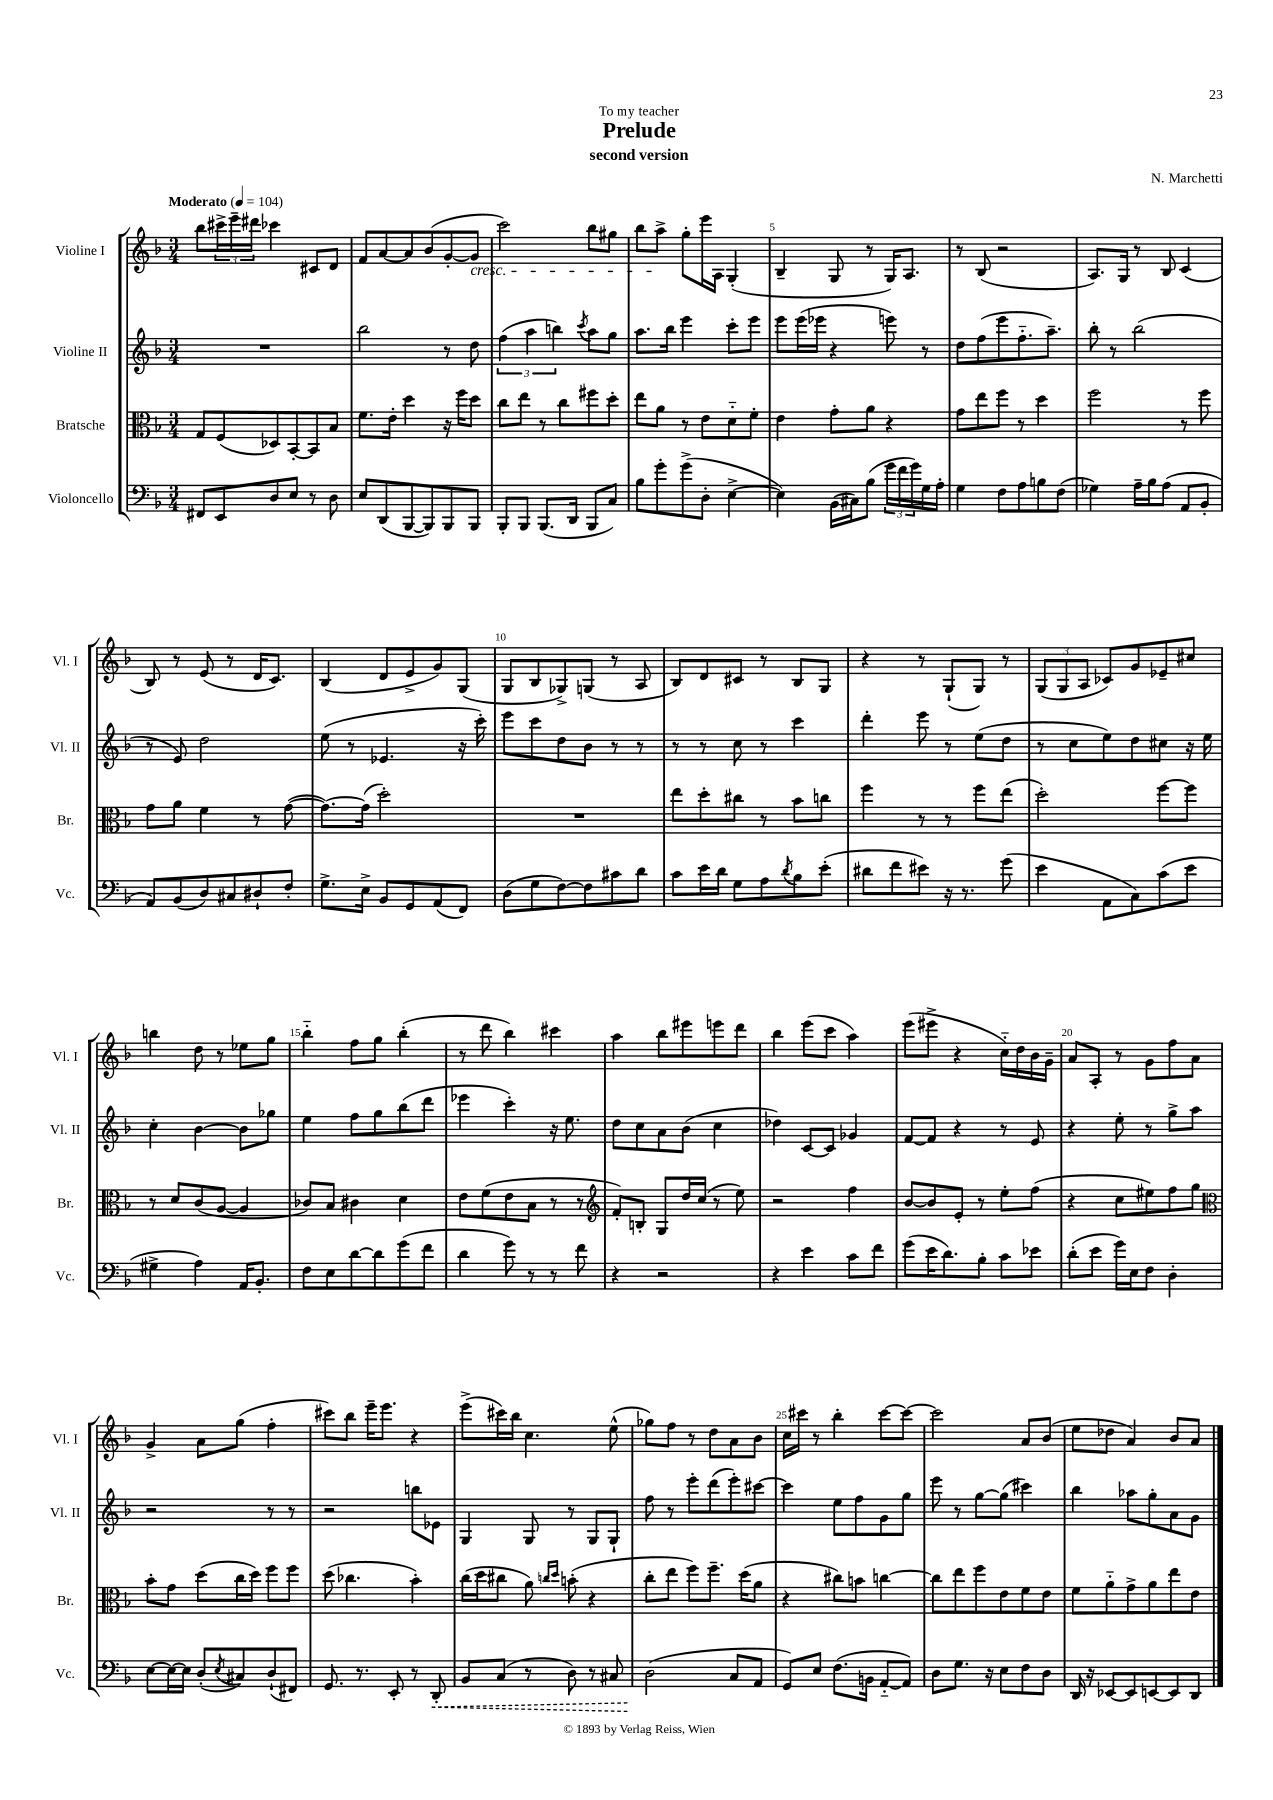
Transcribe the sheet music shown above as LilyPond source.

\header { title = "Prelude" composer = "N. Marchetti" subtitle = "second version" dedication = "To my teacher" }
<<
\new StaffGroup <<
\new Staff = "s0" \with { instrumentName = "Violine I" shortInstrumentName = "Vl. I" } {
    \clef treble \key f \major \numericTimeSignature \time 3/4 \tempo "Moderato" 4 = 104
    bes''8 \tuplet 3/2 { cis'''16-> e'''16-- dis'''16 } ces'''4 cis'8 d'8 |
    f'8 a'8~ a'8 bes'8( g'8~-. g'8\cresc |
    c'''2) bes''8 gis''8 |
    bes''8 a''8->\! g''8-. e'''16 a16 g4-.( |
    bes4-- g8 r8 g16) a8. |
    r8 bes8( r2 |
    a8.) g16 r8 bes8 c'4( |
    bes8) r8 e'8( r8 d'16 c'8.) |
    bes4( d'8 e'8-> g'8) g8( |
    g8 bes8 ges8->) g8( r8 a8 |
    bes8) d'8 cis'8 r8 bes8 g8 |
    r4 r8 g8-!( g8) r8 |
    \tuplet 3/2 { g8( g8 a8 } ces'8) g'8 ees'8-- cis''8 |
    b''4 d''8 r8 ees''8 g''8 |
    bes''4-_ f''8 g''8 bes''4-.( |
    r8 d'''8 bes''4) cis'''4 |
    a''4 bes''8 eis'''8 e'''8 d'''8 |
    bes''4 e'''8( c'''8 a''4) |
    e'''8( eis'''8-> r4 c''16-_) d''16 bes'16 g'16-- |
    a'8 a8-. r8 g'8 f''8 a'8 |
    g'4-> a'8 g''8( f''4-. |
    cis'''8) bes''8 e'''16-- e'''8. r4 |
    e'''8->( cis'''16) bes''16 c''4. e''8-^( |
    ges''8) f''8 r8 d''8 a'8 bes'8 |
    c''16 cis'''16 r8 bes''4-. cis'''8~ cis'''8~ |
    cis'''2 a'8 bes'8( |
    e''8 des''8 a'4) bes'8 a'8 \bar "|." |
}
\new Staff = "s1" \with { instrumentName = "Violine II" shortInstrumentName = "Vl. II" } {
    \clef treble \key f \major \numericTimeSignature \time 3/4
    R2. |
    bes''2 r8 d''8 |
    \tuplet 3/2 { f''4( a''4 b''4) } \acciaccatura { c'''8 } a''8 g''8 |
    a''8. bes''16 e'''4 c'''8-. e'''8 |
    e'''8 e'''16( ees'''16 r4 e'''8) r8 |
    d''8 f''8( e'''8 f''8.-_ a''8.--) |
    bes''8-. r8 bes''2( |
    r8 e'8) d''2 |
    e''8( r8 ees'4. r16 c'''16-.) |
    e'''8 c'''8 d''8 bes'8 r8 r8 |
    r8 r8 c''8 r8 c'''4 |
    d'''4-. e'''8 r8 e''8( d''8 |
    r8 c''8 e''8) d''8 cis''8 r16 e''16 |
    c''4-. bes'4~ bes'8 ges''8 |
    e''4 f''8 g''8 bes''8( d'''8 |
    ees'''4 c'''4-.) r16 e''8. |
    d''8 c''8 a'8 bes'8( c''4 |
    des''4) c'8~ c'8 ges'4 |
    f'8~ f'8 r4 r8 e'8 |
    r4 e''8-. r8 g''8-> a''8 |
    r2 r8 r8 |
    r2 b''8 ees'8 |
    g4 g8 r8 g8 g8-! |
    f''8 r8 e'''8-. d'''8( e'''8-.) cis'''8~ |
    cis'''4 e''8 f''8 g'8 g''8 |
    e'''8 r8 g''8~ g''8( cis'''4) |
    bes''4 aes''8 g''8-. a'8 g'8 \bar "|." |
}
\new Staff = "s2" \with { instrumentName = "Bratsche" shortInstrumentName = "Br." } {
    \clef alto \key f \major \numericTimeSignature \time 3/4
    g8 f8( des8) bes,8~-. bes,8 bes8 |
    f'8. e'16-. d''4 r16 f''16 d''8 |
    c''8 e''8 r8 c''8 fis''8 d''8-. |
    e''8 a'8 r8 e'8 d'8-_ f'8-. |
    e'4 g'8-. a'8 r4 |
    g'8 e''8 f''8 r8 d''4 |
    f''2 r8 f''8 |
    g'8 a'8 f'4 r8 g'8~( |
    g'8.~) g'16( d''2-.) |
    R2. |
    e''8 d''8-. cis''8 r8 bes'8 c''8 |
    f''4 r8 r8 f''8 e''8( |
    d''2-.) f''8~ f''8 |
    r8 d'8 c'8( a8~ a4 |
    ces'8) bes8 cis'4 d'4 |
    e'8 f'8( e'8 bes8 r8 r8 |
    \clef treble f'8-.) b8-. g8 d''16 c''16( r8 e''8) |
    r2 f''4 |
    bes'8~ bes'8 e'8-. r8 e''8-. f''8( |
    r4 c''8 eis''8) f''8 g''8 |
    \clef alto bes'8-. g'8 d''8( c''16 d''16) f''8 f''8 |
    d''8( ces''4. bes'4-.) |
    c''16( d''16 cis''8 a'8) \grace { c''16 d''16 } b'8-.( r4 |
    c''8-. e''8 f''8) f''8.-- d''16( a'8 |
    r4 cis''8) b'8 c''4~ |
    c''8 e''8 f''8 e'8 f'8 e'8 |
    f'8 a'8-_ g'8-> a'8 e''8 e'8 \bar "|." |
}
\new Staff = "s3" \with { instrumentName = "Violoncello" shortInstrumentName = "Vc." } {
    \clef bass \key f \major \numericTimeSignature \time 3/4
    fis,8 e,8 d8 e8 r8 d8 |
    e8 d,8( bes,,8~ bes,,8) bes,,8 bes,,8 |
    bes,,8-. bes,,8 bes,,8.( d,16 bes,,8 c8) |
    bes8 g'8-. g'8->( d8-. e4~-> |
    e4) bes,16( cis16) bes8( \tuplet 3/2 { g'16 f'16 g'16) } g16 a16-. |
    g4 f8 a8 b8 f8( |
    ges4) a16-- bes16 a8( a,8 bes,8-. |
    a,8) bes,8( d8) cis8 dis8-! f8-. |
    g8.-> e16-> bes,8 g,8 a,8( f,8) |
    d8( g8 f8~) f8 cis'8 d'8 |
    c'8 e'16 d'16 g8 a8 \acciaccatura { d'8 } bes8 e'8-.( |
    dis'8 f'8 eis'8) r16 r8. g'8( |
    e'4 a,8 c8) c'8( e'8 |
    gis4-> a4) a,16 bes,8.-. |
    f8 e8 d'8~ d'8 g'8( f'8 |
    d'4 g'8) r8 r8 f'8 |
    r4 r2 |
    r4 e'4 c'8 f'8 |
    g'8( e'16 d'8.) bes8-. c'8 ees'8 |
    d'8-.( e'8 g'16) e16 f8 d4-. |
    e8~ e16~ e16 d8-.( \acciaccatura { e8 } cis8) d8-!( fis,8) |
    g,8. r8. e,8-. r8 \once \override Hairpin.style = #'dashed-line d,8-.\< |
    bes,8 c8( r8 d8) r8 cis8 |
    d2\!( c8 a,8 |
    g,8) e8 f8.( b,16 a,8~-_ a,8) |
    d8 g8. r16 e8 f8 d8 |
    d,16 r16 ees,8~ ees,8 e,8~ e,8 d,8 \bar "|." |
}
>>
>>
\layout { \context { \Score \override BarNumber.break-visibility = ##(#f #t #t) barNumberVisibility = #(every-nth-bar-number-visible 5) } }
